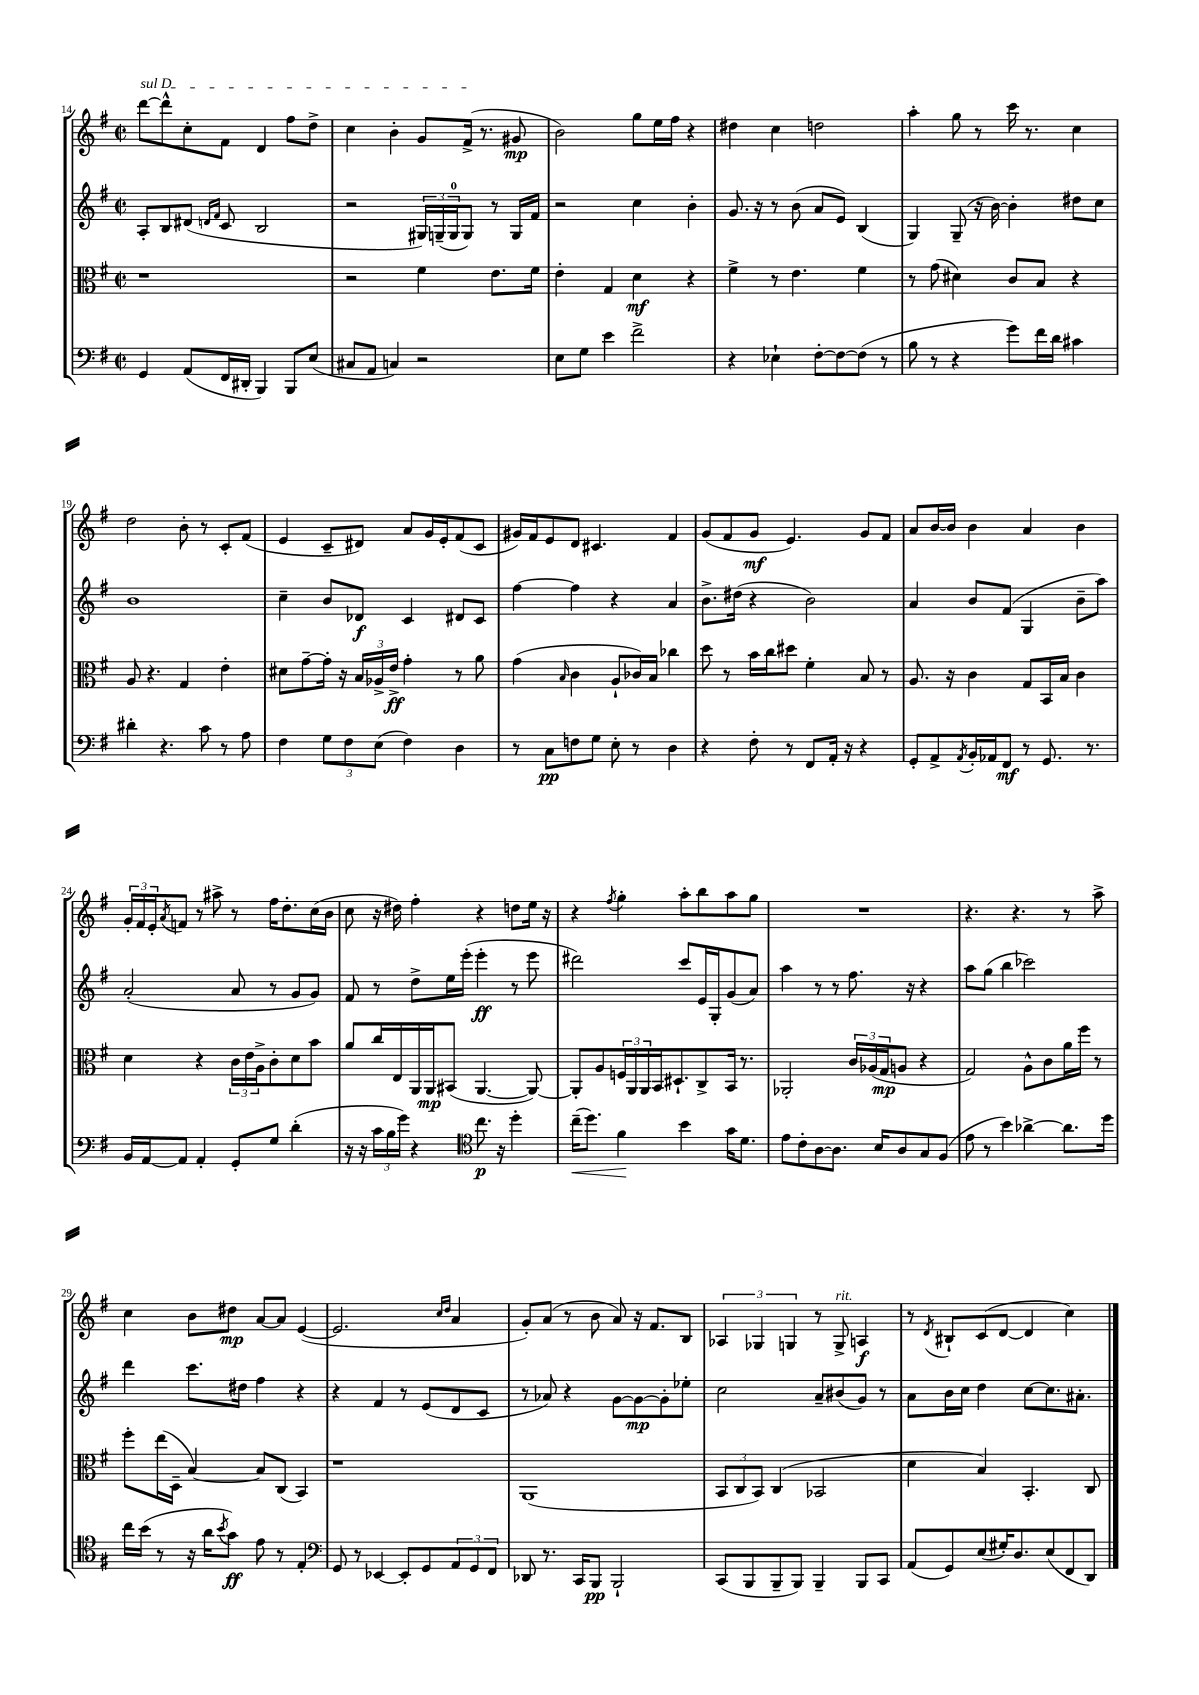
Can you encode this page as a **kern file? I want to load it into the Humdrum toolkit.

**kern	**kern	**kern	**kern
*staff4	*staff3	*staff2	*staff1
*clefF4	*clefC3	*clefG2	*clefG2
*k[f#]	*k[f#]	*k[f#]	*k[f#]
*M2/2	*M2/2	*M2/2	*M2/2
*met(c|)	*met(c|)	*met(c|)	*met(c|)
4GG/	1r	8A'/L	[8ddd\L
.	.	8B/	8ddd^^\]
(8AA/L	.	(8d#/J	8cc'\
.	.	16qqd/LL	.
.	.	16qqf#/JJ	.
16FF#/L	.	8c/	8f#\J
16DD#'/JJ	.	.	.
4BBB/)	.	2B/	4d/
8BBB/L	.	.	8ff#\L
(8E/J	.	.	8dd^\J
=	=	=	=
8C#/L	2r	2r	4cc\
8AA/J	.	.	.
4C/)	.	.	4b'\
2r	4f#\	24G#/LL)	8g/L
.	.	(24G~/	.
.	.	24G/J	.
.	.	8G/J)	(16f#^/Jk
.	.	.	8.r
.	8.e\L	8r	.
.	.	16G/LL	8g#/
.	16f#\Jk	16f#/JJ	.
=	=	=	=
8E\L	4e'\	2r	2b\)
8G\J	.	.	.
4e\	4G/	.	.
2f#^\	4d\	4cc\	8gg\L
.	.	.	16ee\L
.	.	.	16ff#\JJ
.	4r	4b'\	4r
=	=	=	=
4r	4f#^\	8.g/	4dd#\
.	.	16r	.
4E-`\	8r	8r	4cc\
.	4.e\	(8b\	.
[8F#'\L	.	8a/L	2dd\
8F#\_	.	8e/J)	.
(8F#\]J	4f#\	(4B/	.
8r	.	.	.
=	=	=	=
8B\	8r	4G/)	4aa'\
8r	(8g\	.	.
4r	4d#\)	(8G~/	8gg\
.	.	16r	8r
.	.	[16b\)	.
8g\L)	8c/L	4b'\]	16ccc\
.	.	.	8.r
16f#\L	8B/J	.	.
16d\JJ	.	.	.
4c#\	4r	8dd#\L	4cc\
.	.	8cc\J	.
=	=	=	=
4d#'\	8A/	1b	2dd\
.	4.r	.	.
4.r	.	.	.
.	4G/	.	8b'\
8c\	.	.	8r
8r	4e'\	.	8c'/L
8A\	.	.	(8f#/J
=	=	=	=
4F#\	8d#\L	4cc~\	4e/
.	[8g~\	.	.
12G\L	16g'\]Jk	8b/L	8c~/L
.	16r	.	.
12F#\	.	.	.
.	24B/LL	8d-/J	8d#/J)
(12E\J	24A-^/	.	.
.	24e^/JJ	.	.
4F#\)	4g'\	4c/	8a/L
.	.	.	16g/L
.	.	.	16e'/J
4D\	8r	8d#/L	(8f#/
.	8a\	8c/J	8c/J
=	=	=	=
8r	(4g\	[4ff#\	16g#/LL)
.	.	.	16f#/J
8C\L	.	.	8e/
.	16qqB/	.	.
8F\	4c\	4ff#\]	8d/J
8G\J	.	.	4.c#/
8E'\	8A`/L	4r	.
8r	16c-/L)	.	.
.	16B/JJ	.	.
4D\	4cc-\	4a/	4f#/
=	=	=	=
4r	8dd\	8.b^\L	(8g/L
.	8r	.	8f#/
.	.	(16dd#\Jk	.
8F#'\	16b\LL	4r	8g/J
.	16cc\J	.	.
8r	8dd#\J	.	4.e/)
8FF#/L	4f#'\	2b\)	.
16AA'/Jk	.	.	.
16r	.	.	.
4r	8B/	.	8g/L
.	8r	.	8f#/J
=	=	=	=
8GG'/L	8.A/	4a/	8a/L
8AA^/	.	.	[16b/L
.	16r	.	16b/]JJ
8qAA/	.	.	.
16BB'/L	4c\	8b/L	4b\
16AA-/J	.	.	.
8FF#/J	.	(8f#/J	.
8r	8G/L	4G/	4a/
8.GG/	16BB/L	.	.
.	16B/JJ	.	.
.	4c\	8b~\L	4b\
8.r	.	.	.
.	.	8aa\J)	.
=	=	=	=
16BB/LL	4d\	(2a'/	24g'/LL
.	.	.	24f#/
[16AA/J	.	.	.
.	.	.	24e'/J
.	.	.	8qa/
8AA/]J	.	.	8f/J
4AA'/	4r	.	8r
.	.	.	8aa#^\
8GG'/L	24c\LL	8a/	8r
.	24e\	.	.
.	24A^\J	.	.
8G/J	8c'\	8r	16ff#\LK
.	.	.	8.dd'\
(4d'\	8d\	8g/L	.
.	8b\J	8g/J)	(16cc\L
.	.	.	16b\JJ
=	=	=	=
16r	8a/L	8f#/	8cc\
16r	.	.	.
24c\LL	16cc/L	8r	16r
24B\	.	.	.
.	16E/	.	16dd#\)
24g\JJ)	.	.	.
4r	16AA/	8dd^\L	4ff#'\
.	16AA/J	.	.
.	(8BB#/J	16ee\L	.
.	.	(16eee'\JJ	.
*clefC4	*	*	*
8.cc\	[4.AA/	4eee'\	4r
16r	.	.	.
4dd'\	.	8r	8dd\L
.	8AA/_)	8eee\	16ee\Jk
.	.	.	16r
=	=	=	=
(16cc~\LK	8AA'/]L	2ddd#\)	4r
8.dd\J)	.	.	.
.	8A/	.	.
.	.	.	8qff#/
4f#\	24F/L	.	4gg'\
.	24AA/	.	.
.	24AA/	.	.
.	16BB/J	.	.
.	8.D#`/	.	.
4b\	.	8ccc/L	8aa'\L
.	8C^/	16e/L	8bb\
.	.	16G'/J	.
16g\LK	16BB/Jk	(8g/	8aa\
8.d\J	8.r	.	.
.	.	8a/J)	8gg\J
=	=	=	=
8e\L	2AA-'/	4aa\	1r
8c'\	.	.	.
[8A\	.	8r	.
8.A\]J	.	8r	.
.	24c/LL	8.ff#\	.
.	(24A-/	.	.
16B/LK	.	.	.
.	24G/J	.	.
8A/	8A/J	.	.
.	.	16r	.
8G/	4r	4r	.
(8F#/J	.	.	.
=	=	=	=
8e\	2G/)	8aa\L	4.r
8r	.	(8gg\J	.
4b\)	.	4bb\	.
.	.	.	4.r
[4a-^\	8A^^\L	2ccc-\)	.
.	8c\	.	.
8.a-\]L	16a\L	.	8r
.	16ff#\JJ	.	.
.	8r	.	8aa^\
16dd\Jk	.	.	.
=	=	=	=
16cc\LL	8ff#'\L	4ddd\	4cc\
(16b\JJ	.	.	.
8r	(16ee\L	.	.
.	16D~\JJ	.	.
16r	[4B/)	8.ccc\L	8b\L
16a\LK	.	.	.
8qb/	.	.	.
8g\J)	.	.	8dd#\J
.	.	16dd#\Jk	.
8e\	8B/]L	4ff#\	[8a/L
8r	(8C/J	.	8a/]J
4E'/	4BB/)	4r	([4e/
=	=	=	=
*clefF4	*	*	*
8GG/	1r	4r	2.e/]
8r	.	.	.
[4EE-/	.	4f#/	.
8EE-'/]L	.	8r	.
8GG/	.	(8e/L	.
.	.	.	16qqcc/LL
.	.	.	16qqdd/JJ
12AA/	.	8d/	4a/
12GG/	.	.	.
.	.	8c/J	.
12FF#/J	.	.	.
=	=	=	=
8DD-/	(1AA	8r	8g'/L)
8.r	.	8a-/)	(8a/J
.	.	4r	8r
16CC/LK	.	.	.
8BBB/J	.	.	8b\
2BBB`/	.	[8g\L	8a/)
.	.	8g\_	16r
.	.	.	8.f#/L
.	.	8g'\]	.
.	.	8ee-'\J	8B/J
=	=	=	=
(8CC/L	12BB/L	2cc\	6A-/
.	12C/	.	.
8BBB/	.	.	.
.	12BB/J)	.	6G-/
8BBB~/	(4C/	.	.
.	.	.	6G/
8BBB/J)	.	.	.
4BBB~/	2BB-/	8a~/L	8r
.	.	(8b#/	8G^/
8BBB/L	.	8g/J)	4A/
8CC/J	.	8r	.
=	=	=	=
(8AA/L	4d\	8a\L	8r
.	.	.	8qd/
8GG/)	.	16b\L	8B#`/L
.	.	16cc\JJ	.
(8E/	4B/)	4dd\	(8c/
16G#'/K)	.	.	[8d/J
8.D/	.	.	.
.	4.BB'/	[8cc\L	4d/]
(8E/	.	8.cc\]	.
8FF#/	.	.	4cc\)
.	.	8.a#'\J	.
8DD/J)	8C/	.	.
==	==	==	==
*-	*-	*-	*-
